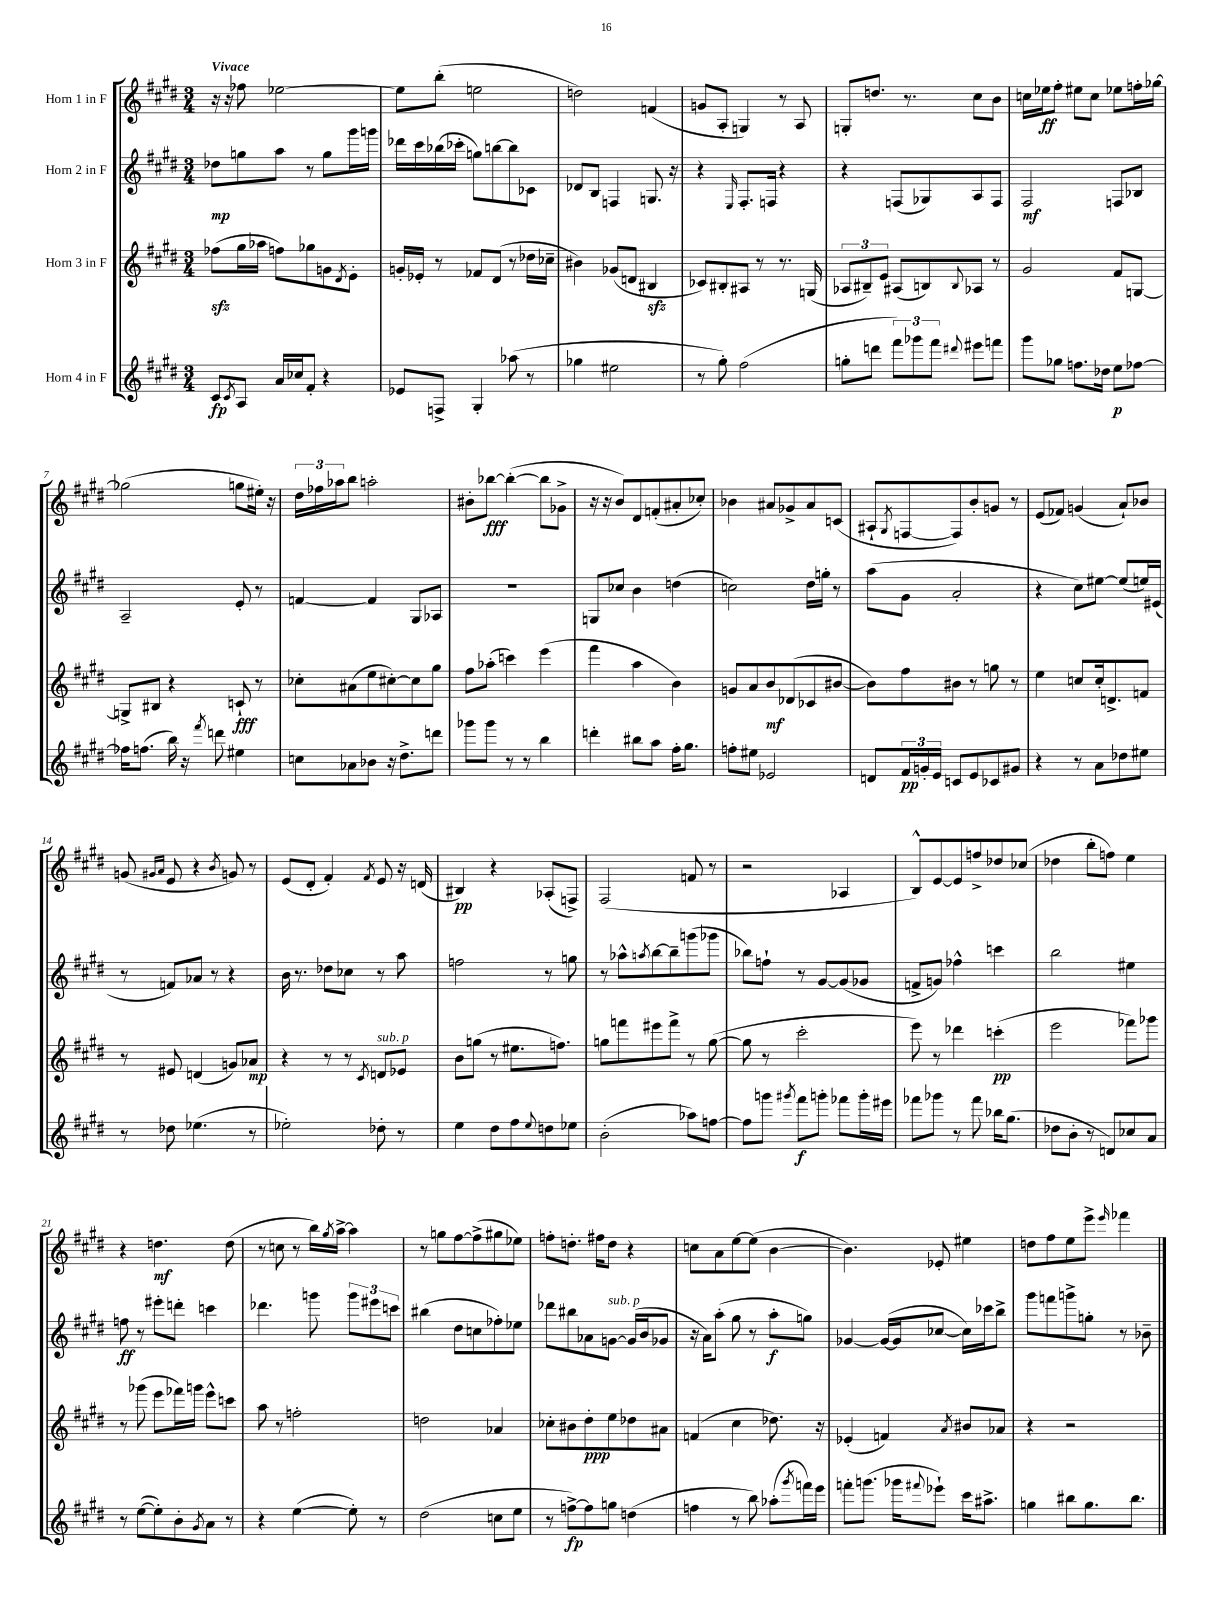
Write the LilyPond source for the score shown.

<<
\new StaffGroup <<
\new Staff = "s0" \with { instrumentName = "Horn 1 in F" } {
    \clef treble \key e \major \numericTimeSignature \time 3/4 \tempo "Vivace"
    r16 r16 fes''8 ees''2~ |
    ees''8 b''8-.( e''2 |
    d''2) f'4( |
    g'8 a8-. g4) r8 a8 |
    g8-. d''8. r8. cis''8 b'8 |
    c''16 ees''16\ff fis''8-. eis''8 c''8 ees''8 f''16-. ges''16~ |
    ges''2( g''8 eis''16-.) r16 |
    \tuplet 3/2 { dis''16 fes''16 aes''16 } b''8 a''2-. |
    bis'8-. bes''8~\fff bes''4~-.( bes''8 ges'8-> |
    r16 r16 b'8) dis'8 f'8-.( ais'8-. ces''8-.) |
    bes'4 ais'8 ges'8-> ais'8 c'8( |
    ais8-! \acciaccatura { gis8 } f8~ f8) b'8-. g'8 r8 |
    e'8( fes'8) g'4( a'8-!) bes'8 |
    g'8( \grace { gis'16 a'16 } e'8 r4 \acciaccatura { b'8 } g'8) r8 |
    e'8( dis'8-. fis'4-.) \acciaccatura { fis'8 } e'8 r16 d'16( |
    bis4\pp) r4 aes8-.( f8->) |
    fis2( f'8 r8 |
    r2 aes4 |
    b8-^) e'8~ e'8 f''8-> des''8 ces''8( |
    des''4 b''8-. f''8) e''4 |
    r4 d''4.\mf d''8( |
    r8 c''8 r8 b''16) \acciaccatura { gis''8 } a''16~-> a''4 |
    r8 g''8 fis''8~ fis''8->( gis''8 ees''8) |
    f''8-. d''8.-. fis''16 d''8 r4 |
    c''8 a'8 e''8~ e''8( b'4~ |
    b'4.) ees'8-. eis''4 |
    d''8 fis''8 e''8 e'''8-> \grace { e'''16 } fes'''4 \bar "|." |
}
\new Staff = "s1" \with { instrumentName = "Horn 2 in F" } {
    \clef treble \key e \major \numericTimeSignature \time 3/4
    des''8\mp g''8 a''8 r8 g''8 gis'''16 g'''16 |
    des'''16 cis'''16 bes''16( ces'''16-. g''8) b''8~ b''8 ces'8 |
    des'8 b8 f4 g8. r16 |
    r4 \grace { e16 } fis8.-. f16 r4 |
    r4 f8( ges8) a8 f8 |
    fis2\mf f8 bes8 |
    a2-- e'8-. r8 |
    f'4~ f'4 gis8 aes8 |
    R2. |
    g8 ces''8 b'4 d''4( |
    c''2) dis''16 g''16-. r8 |
    a''8( gis'8 a'2-. |
    r4 cis''8) eis''8~ eis''8( e''16) eis'16( |
    r8 f'8) aes'8 r8 r4 |
    b'16 r8. des''8 ces''8 r8 a''8 |
    f''2 r8 g''8 |
    r8 aes''8-^ \acciaccatura { a''8 } b''8~ b''8-- g'''8( ges'''8 |
    bes''8) f''8-! r8 gis'8~ gis'8( ges'8 |
    f'8-> g'8) fes''4-^ c'''4 |
    b''2 eis''4 |
    f''8\ff r8 eis'''8-. d'''8-. c'''4 |
    des'''4. g'''8 \tuplet 3/2 { g'''8 eis'''8 c'''8 } |
    bis''4( dis''8 c''8 fes''8-.) ees''8 |
    des'''8 bis''8 aes'8 g'8~^\markup { \italic "sub. p" } g'16( b'16 ges'8 |
    r16 a'16) a''8-.( gis''8 r8 a''8-.\f g''8) |
    ges'4~ ges'16~( ges'16 ces''8~ ces''16) ces'''16 b''8-> |
    gis'''8 f'''8 g'''8-> g''8-. r8 bes'8-- \bar "|." |
}
\new Staff = "s2" \with { instrumentName = "Horn 3 in F" } {
    \clef treble \key e \major \numericTimeSignature \time 3/4
    fes''8\sfz( gis''16 aes''16 f''8) ges''8 g'8 \acciaccatura { dis'8 } e'8-. |
    g'16-. ees'16-. r8 fes'8 dis'8( r8 des''16 ces''16-- |
    bis'4) ges'8( d'8 bis4\sfz |
    ces'8) bis8-. ais8 r8 r8. g16( |
    \tuplet 3/2 { aes8 bis8--) e'8 } ais8( b8) \appoggiatura { b8 } aes8 r8 |
    gis'2 fis'8 g8~ |
    g8-> bis8 r4 c'8-!\fff r8 |
    ces''8-. ais'8( e''8 cis''8~-.) cis''8 gis''8 |
    fis''8 aes''8-.( c'''4) e'''4( |
    fis'''4 a''4 b'4) |
    g'8 a'8 b'8\mf des'8( ces'8 bis'8~ |
    bis'8) fis''8 bis'8 r8 g''8 r8 |
    e''4 c''8 c''16-. d'8.-> f'8 |
    r8 eis'8 d'4( g'8) aes'8\mp |
    r4 r8 r8 \acciaccatura { cis'8 } d'8^\markup { \italic "sub. p" } ees'8 |
    b'8 g''8( r8 eis''8. f''8.) |
    g''8 f'''8 eis'''8 f'''8-> r8 g''8~( |
    g''8 r8 cis'''2-. |
    e'''8) r8 des'''4 c'''4-.\pp( |
    e'''2 fes'''8) ges'''8 |
    r8 ges'''8( e'''8 fes'''16) g'''16 e'''8-^ c'''8 |
    a''8 r8 f''2-. |
    d''2 aes'4 |
    ces''8-. bis'8 dis''8-.\ppp e''8 des''8 ais'8 |
    f'4( cis''4 des''8.) r16 |
    ees'4-.( f'4) \acciaccatura { a'8 } bis'8 aes'8 |
    r4 r2 \bar "|." |
}
\new Staff = "s3" \with { instrumentName = "Horn 4 in F" } {
    \clef treble \key e \major \numericTimeSignature \time 3/4
    cis'8\fp \acciaccatura { cis'8 } a8 a'16 ces''16 fis'8-. r4 |
    ees'8 f8-> gis4-. aes''8( r8 |
    ges''4 eis''2 |
    r8 gis''8-.) fis''2( |
    g''8-. d'''8 \tuplet 3/2 { fis'''8) ges'''8 fis'''8 } \appoggiatura { dis'''8 } eis'''8 f'''8 |
    gis'''8 ges''8 f''8. des''16 e''8\p fes''8~ |
    fes''16 f''8.( b''16) r16 \acciaccatura { fis'''8 } d'''8 eis''4 |
    c''8 aes'8 bes'8 r16 dis''8.-> d'''8 |
    ges'''8 ges'''8 r8 r8 b''4 |
    d'''4-. bis''8 a''8 fis''16-. gis''8. |
    f''8-. eis''8 ees'2 |
    d'8 \tuplet 3/2 { fis'16\pp g'16-. e'16 } c'8 e'8 ces'8 gis'8 |
    r4 r8 a'8 des''8 eis''8 |
    r8 des''8 ees''4.( r8 |
    ees''2-.) des''8-. r8 |
    e''4 dis''8 fis''8 \appoggiatura { e''8 } d''8 ees''8 |
    b'2-.( aes''8) f''8~ |
    f''8 g'''8 \acciaccatura { gis'''8 } fis'''8\f g'''8-. fes'''8 g'''16-. eis'''16 |
    fes'''8 ges'''8 r8 fes'''8 bes''16 gis''8.( |
    des''8 b'8-. r8 d'8) ces''8 a'8 |
    r8 e''8~( e''8-.) b'8-. \acciaccatura { gis'8 } a'8 r8 |
    r4 e''4~( e''8-.) r8 |
    dis''2( c''8 e''8 |
    r8 f''8~->\fp) f''8 g''8 d''4( |
    f''4 r8 b''8) aes''8-.( \acciaccatura { gis'''8 } f'''16) e'''16 |
    f'''8-. g'''8.( ges'''16 \appoggiatura { fis'''8 } ees'''8-!) cis'''16 ais''8.-> |
    g''4 bis''8 g''8. bis''8. \bar "|." |
}
>>
>>
